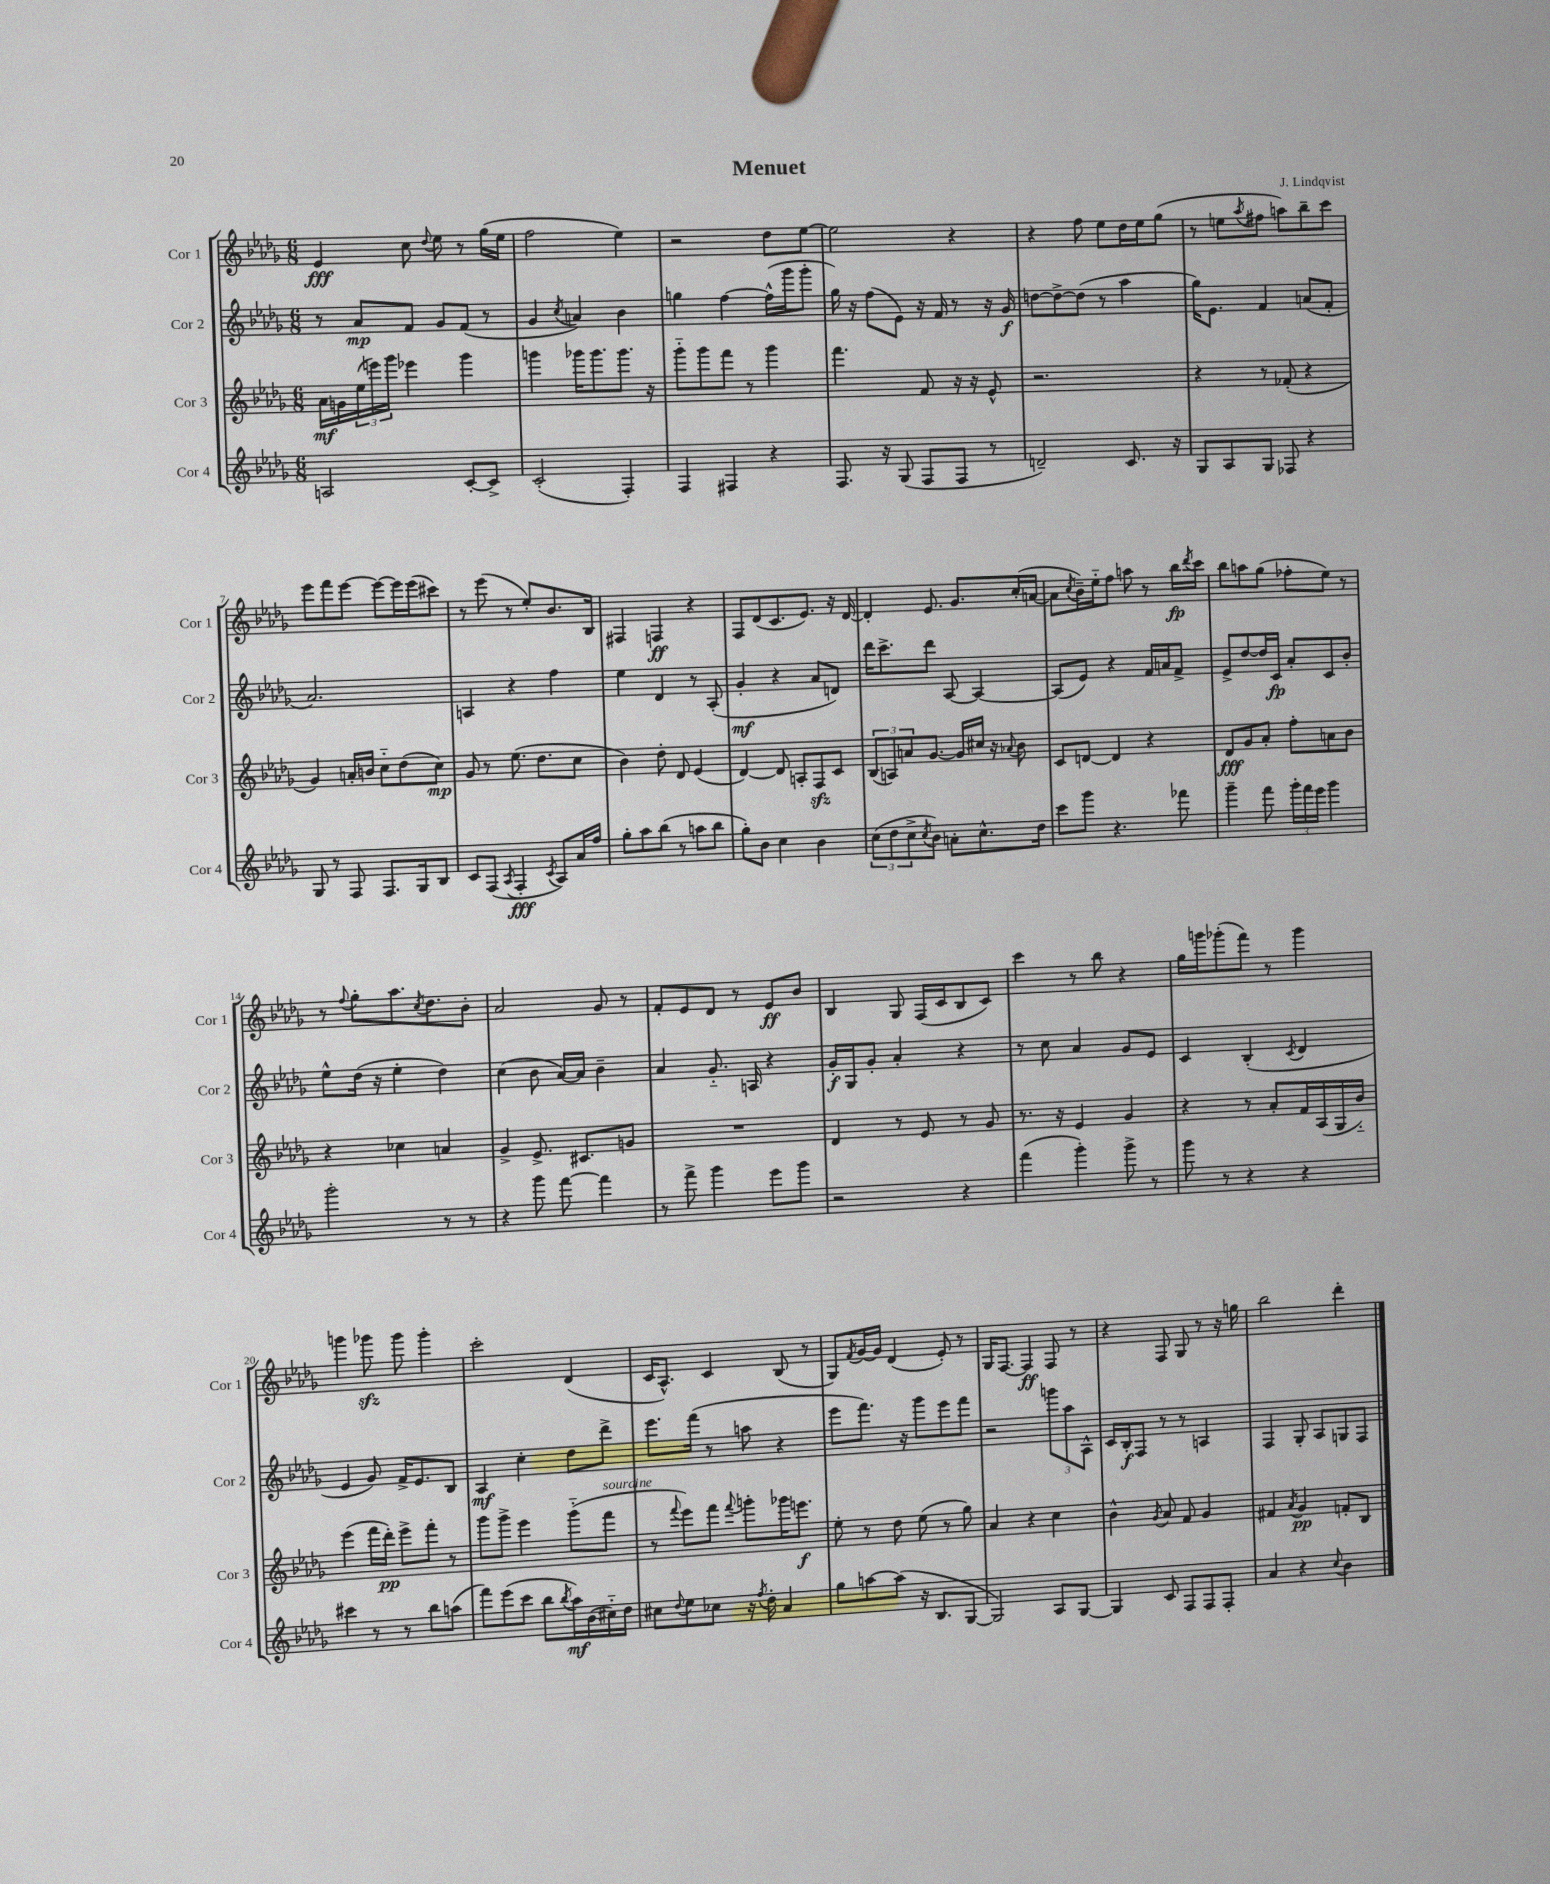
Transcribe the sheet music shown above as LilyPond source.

\header { title = "Menuet" composer = "J. Lindqvist" }
<<
\new StaffGroup <<
\new Staff = "s0" \with { instrumentName = "Cor 1" shortInstrumentName = "Cor 1" } {
    \clef treble \key des \major \numericTimeSignature \time 6/8
    ees'4\fff c''8 \appoggiatura { des''8 } ees''8 r8 ges''16( ees''16 |
    f''2 ees''4) |
    r2 des''8 ees''8~ |
    ees''2 r4 |
    r4 f''8 ees''8 des''16 ees''16 ges''8( |
    r8 e''8 \acciaccatura { aes''8 } fis''8 a''8) bes''8-- c'''8 |
    ees'''8 f'''8 ees'''8~ ees'''8~ ees'''16 ees'''16( cis'''8) |
    r8 ees'''8( r8 ees''8-.) bes'8. bes16 |
    fis4 f4\ff r4 |
    f8 des'8( c'8. ees'8.) r16 des'16~ |
    des'4-. ees'8. ges'8. c''16-.( a'16~ |
    a'8 \acciaccatura { c''8 } bes'16--) ees''16-_ f''8 a''8 r8 bes''16\fp \acciaccatura { des'''8 } c'''16 |
    bes''8 a''8 ges''8( fes''8-. ees''8) r8 |
    r8 \appoggiatura { f''8 } ges''8-. aes''8. \acciaccatura { c''8 } des''8. bes'8-. |
    aes'2 ges'8 r8 |
    f'8-. ees'8 des'8 r8 ees'8\ff bes'8 |
    bes4 ges8 f16( c'16 bes8 c'8) |
    c'''4 r8 bes''8 r4 |
    ges''16 g'''16 ges'''8-.( f'''8) r8 ges'''4 |
    g'''4 ges'''8\sfz ges'''8 ges'''4-. |
    c'''2-. des'4( |
    c'16 aes8.-^) c'4 bes8( r8 |
    ges8) \acciaccatura { f'8 } ges'16~ ges'16 des'4( ees'8-.) r8 |
    ges16 f8.~ f4\ff f8 r8 |
    r4 f8 ges8 r8 r16 g''16 |
    bes''2 des'''4-. \bar "|." |
}
\new Staff = "s1" \with { instrumentName = "Cor 2" shortInstrumentName = "Cor 2" } {
    \clef treble \key des \major \numericTimeSignature \time 6/8
    r8 aes'8\mp f'8 ges'8 f'8( r8 |
    ges'4 \acciaccatura { c''8 } a'4) bes'4 |
    g''4 f''4~ f''16-^( ges'''16 ges'''8-. |
    ges''16) r16 f''8( ees'8) r16 f'16 r8 r16 ges'16\f |
    d''8~ d''8~-> d''8( r8 aes''4 |
    ges''16) ees'8. f'4 a'8( f'8-. |
    aes'2.) |
    a4 r4 f''4 |
    ees''4 des'4 r8 aes8-.( |
    ges'4-.\mf r4 aes'8 d'8) |
    des'''16 c'''8.-> des'''8 aes8~ aes4~ |
    aes8( ees'8) r4 f'16 a'16 f'8-> |
    ees'8-> des''8~ des''16 c'16\fp aes'8-. c'8 bes'8-. |
    ees''8-^ des''16( r16 ees''4-. des''4) |
    c''4( bes'8 aes'16~) aes'16 bes'4-- |
    aes'4 ges'8.-_ a16 r4 |
    ges'16-.\f ges16 ges'8-. aes'4-. r4 |
    r8 c''8 aes'4 ges'8 ees'8 |
    c'4 bes4-.( \acciaccatura { c'8 } des'4 |
    ees'4 ges'8) f'16-> ees'8. bes8 |
    aes4\mf c''4-. des''8 des'''8-> |
    ees'''8. f'''16( r8 a''8 r4 |
    ees'''8 f'''8.) r16 ges'''8 ees'''8 f'''8 |
    r2 \tuplet 3/2 { g'''8 aes''8 aes8-^ } |
    c'16 bes16-.\f f8 r8 r8 a4 |
    f4 ges8-. aes8 g8 f8 \bar "|." |
}
\new Staff = "s2" \with { instrumentName = "Cor 3" shortInstrumentName = "Cor 3" } {
    \clef treble \key des \major \numericTimeSignature \time 6/8
    aes'16\mf g'16 \tuplet 3/2 { ees''16( e'''16) ges'''16 } ees'''4 ges'''4 |
    g'''4 ges'''16 ges'''8. ges'''8. r16 |
    ges'''8-_ ges'''8 f'''8 r8 ges'''4 |
    f'''4. f'8 r16 r16 ees'8-^ |
    r2. |
    r4 r8 fes'8-.( r4 |
    ges'4) a'16-. b'16 c''8-_ des''8( c''8\mp) |
    ges'8 r8 ees''8.( des''8. c''8 |
    bes'4) des''8-. des'8 ees'4( |
    des'4~) des'8 a8-. f8\sfz c'8 |
    \tuplet 3/2 { bes8( a8) a'8 } ges'8.~ ges'16 cis''16 r16 \appoggiatura { aes'8 } bes'8 |
    c'8 d'8~ d'4 r4 |
    des'8\fff ges'8 aes'8-. f''8-. a'8 bes'8 |
    r4 ces''4 a'4 |
    ges'4-> ees'8.-> cis'8. g'8 |
    R2. |
    des'4 r8 ees'8 r8 ges'8 |
    r8. r16 ees'4 ges'4 |
    r4 r8 aes'8-. f'16 aes16( ges16 bes'16-_) |
    ees'''4( f'''16 des'''16-.\pp) ees'''8-> f'''8-. r8 |
    ges'''8 ges'''8-> ees'''4 ges'''8-_( f'''8^\markup { \italic "sourdine" } |
    r8 \appoggiatura { f'''8 } ees'''8) f'''8 \appoggiatura { f'''8 } g'''8-. ges'''16 e'''8.\f |
    ees''8-. r8 des''8 ees''8( r8 ges''8) |
    aes'4 r4 c''4 |
    bes'4-^ \acciaccatura { ges'8 } aes'8 f'8 ges'4 |
    fis'4 \acciaccatura { aes'8 } ges'4\pp f'8-. bes8 \bar "|." |
}
\new Staff = "s3" \with { instrumentName = "Cor 4" shortInstrumentName = "Cor 4" } {
    \clef treble \key des \major \numericTimeSignature \time 6/8
    a2 c'8~-. c'8-> |
    c'2-.( f4-.) |
    f4 fis4 r4 |
    f8. r16 ges8( f8 f8 r8 |
    d'2--) c'8. r16 |
    ges8 aes8 ges8 fes8 r4 |
    ges8 r8 f8 f8. ges16 bes8 |
    c'8 f8( \acciaccatura { aes8 } f4-.\fff \acciaccatura { c'8 } aes8) aes'16 f''16 |
    ges''8-. aes''8 bes''8( r8 a''8 bes''8 |
    ges''8-.) bes'8 c''4 bes'4 |
    \tuplet 3/2 { c''8( des''8 c''8-> } \acciaccatura { c''8 } bes'8) a'8-. c''8.-^ des''16 |
    c'''8 ges'''8 r4. fes'''8 |
    ges'''4-- f'''8 \tuplet 3/2 { ges'''16-. f'''16 ees'''16 } ges'''4 |
    ges'''2-. r8 r8 |
    r4 ges'''8 f'''8~ f'''4 |
    r8 f'''8-> ges'''4 ees'''8 ges'''8 |
    r2 r4 |
    f'''4( ges'''4-.) ges'''8-> r8 |
    ges'''8 r8 r4 r4 |
    cis'''4 r8 r8 bes''8 a''8( |
    f'''8) ees'''8( c'''8 bes''8 \acciaccatura { bes''8 } aes''16\mf) bes'16( cis''16-_) des''16 |
    cis''8 \appoggiatura { des''8 } ees''8 ces''8 r16 \acciaccatura { f''8 } des''16-. aes'4 |
    ges''8 a''8~ a''8( r16 bes8. ges8~ |
    ges2) aes8 ges8~ |
    ges4 c'8 f8 f8 f8-. |
    aes'4 r4 \appoggiatura { c''8 } bes'4 \bar "|." |
}
>>
>>
